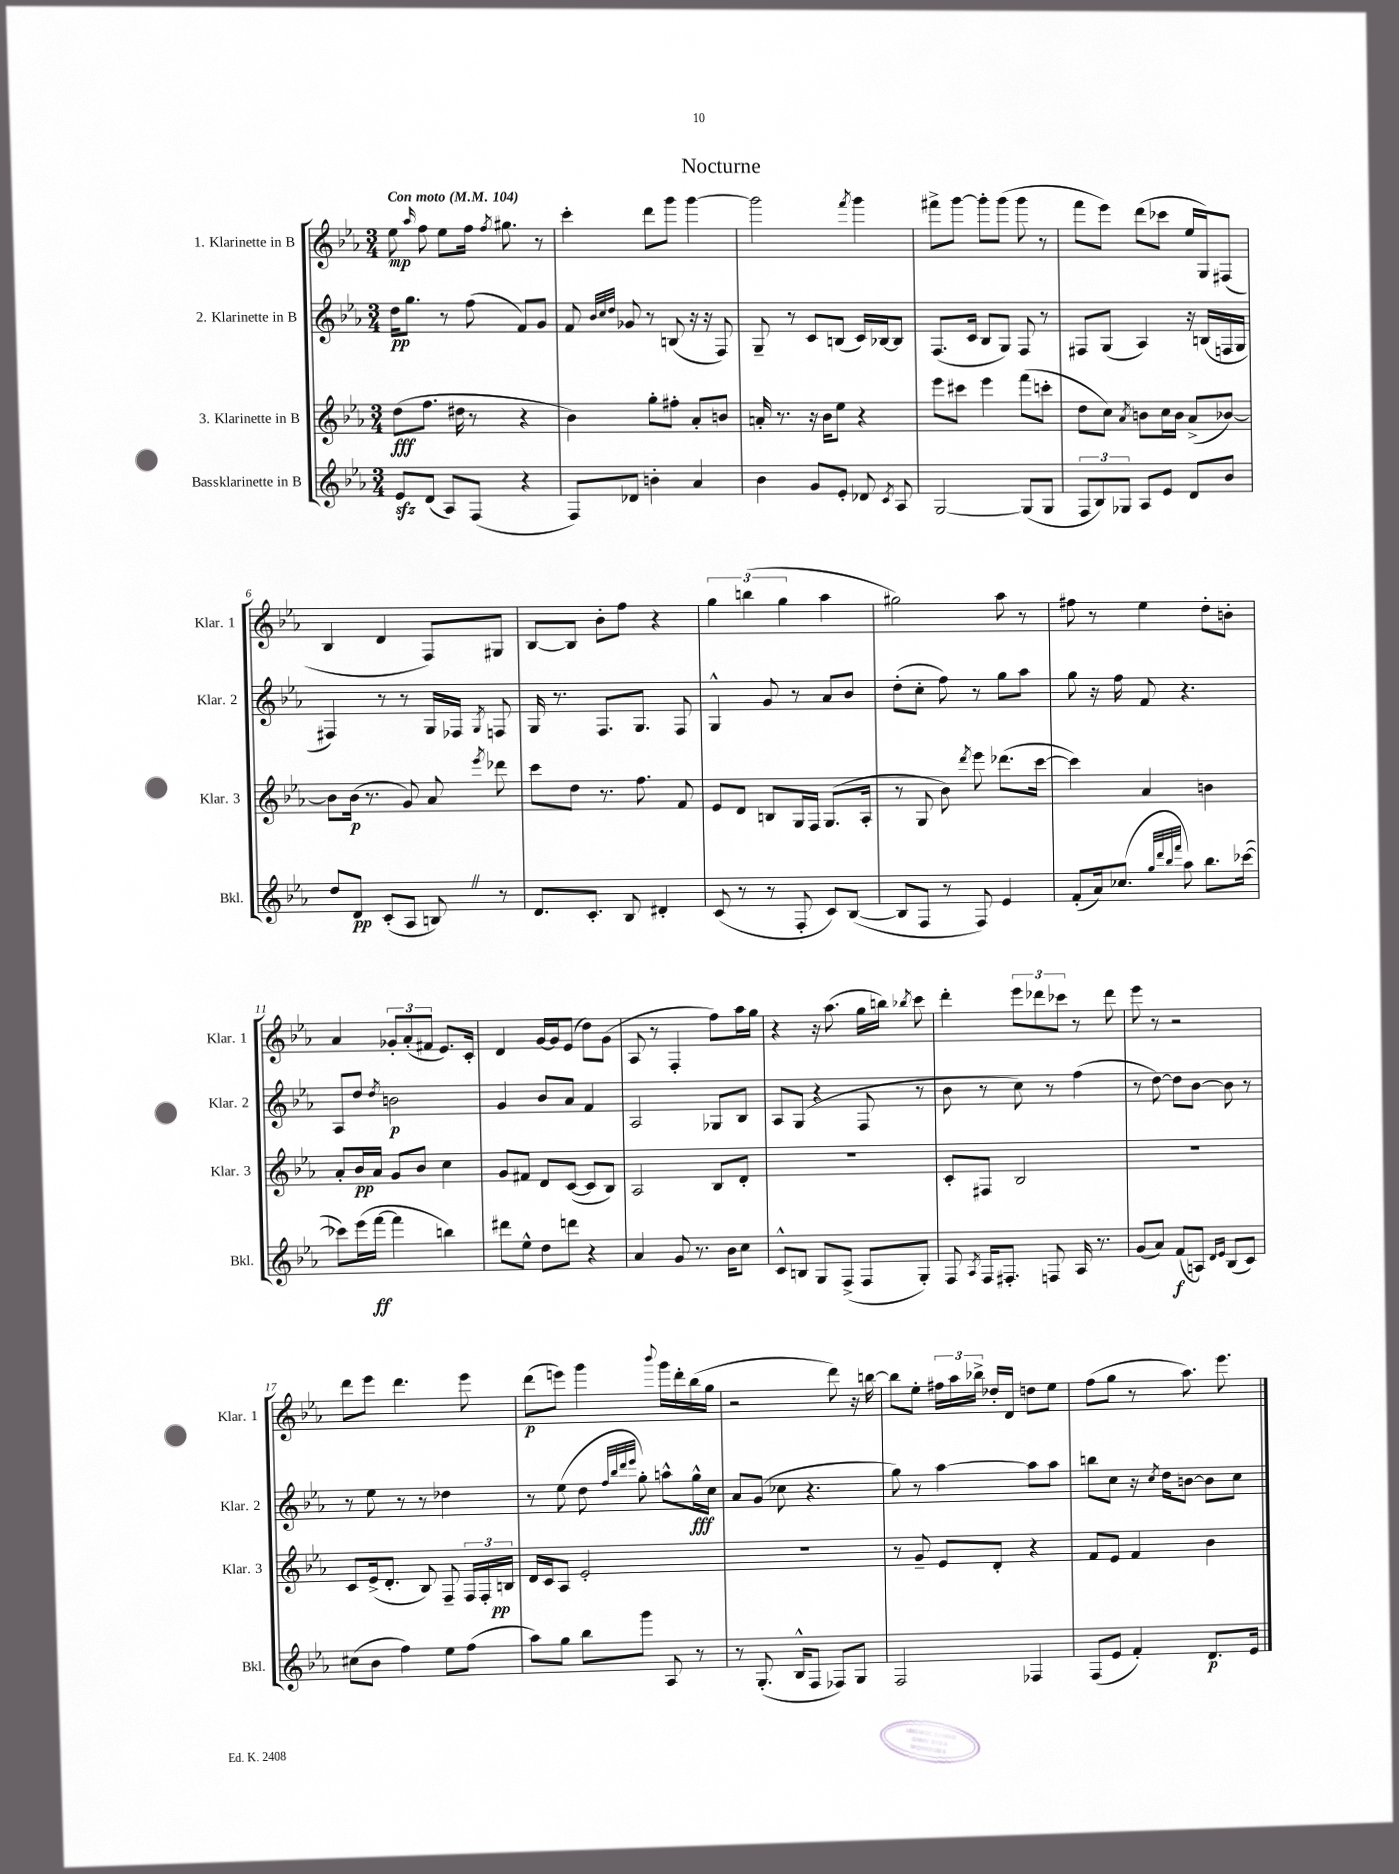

**kern	**dynam	**kern	**dynam	**kern	**dynam	**kern	**dynam
*part4	*part4	*part3	*part3	*part2	*part2	*part1	*part1
*staff4	*staff4	*staff3	*staff3	*staff2	*staff2	*staff1	*staff1
*I"Bassklarinette in B	*	*I"3. Klarinette in B	*	*I"2. Klarinette in B	*	*I"1. Klarinette in B	*
*I'Bkl.	*	*I'Klar. 3	*	*I'Klar. 2	*	*I'Klar. 1	*
*clefG2	*	*clefG2	*	*clefG2	*	*clefG2	*
*k[b-e-a-]	*	*k[b-e-a-]	*	*k[b-e-a-]	*	*k[b-e-a-]	*
*M3/4	*	*M3/4	*	*M3/4	*	*M3/4	*
*MM104	*	*MM104	*	*MM104	*	*MM104	*
=1	=1	=1	=1	=1	=1	=1	=1
!	!	!	!	!	!	!LO:TX:a:B:t=Con moto	!
8e-zz/L	.	(8dd\L	fff	16dd\KL	pp	8ee-\	mp
.	.	.	.	8.gg\J	.	.	.
.	.	.	.	.	.	16qqaa-/	.
(8d/J	.	8.ff\J	.	.	.	8ff\	.
8A-/L)	.	.	.	8r	.	8ee-\L	.
.	.	16dd#X\	.	.	.	.	.
(8F/J	.	8r	.	(8ff\	.	16ff\Jk	.
.	.	.	.	.	.	8qff/	.
.	.	.	.	.	.	8.gg#X\	.
4r	.	4r	.	8f/L)	.	.	.
.	.	.	.	8g/J	.	8r	.
=2	=2	=2	=2	=2	=2	=2	=2
8F/L)	.	4b-\)	.	8f/	.	4ccc'\	.
.	.	.	.	32qqb-/LLL	.	.	.
.	.	.	.	32qqcc/	.	.	.
.	.	.	.	32qqdd/JJJ	.	.	.
8d-X/J	.	.	.	8g-X/	.	.	.
4bn'\	.	8gg'\L	.	8r	.	8ddd\L	.
.	.	8ff#X'\J	.	(8Bn/	.	8ggg\J	.
4a-/	.	8a-'/L	.	16r	.	[4ggg\	.
.	.	.	.	16r	.	.	.
.	.	8bn/J	.	8F/)	.	.	.
=3	=3	=3	=3	=3	=3	=3	=3
4b-\	.	16an'/	.	8G~/	.	2ggg\]	.
.	.	8.r	.	.	.	.	.
.	.	.	.	8r	.	.	.
8g/L	.	16r	.	8c/L	.	.	.
.	.	16b-\KL	.	.	.	.	.
8e-'/J	.	8ee-\J	.	(8Bn/J	.	.	.
.	.	.	.	.	.	8qfff/	.
8d-X/	.	4r	.	16c/LL)	.	4ggg\	.
.	.	.	.	[16B-X/J	.	.	.
8qc/	.	.	.	.	.	.	.
8A-/	.	.	.	8B-/J]	.	.	.
=4	=4	=4	=4	=4	=4	=4	=4
[2G/	.	8eee-\L	.	(8.F/L	.	8fff#X^\L	.
.	.	8ccc#X\J	.	.	.	[8ggg\J	.
.	.	.	.	16c/Jk	.	.	.
.	.	4eee-\	.	8B-/L	.	8ggg'\L]	.
.	.	.	.	8G/J)	.	(8ggg\J	.
(8G/L]	.	(8fff\L	.	8F/	.	8ggg\	.
8G/J	.	8cccn'\J	.	8r	.	8r	.
=5	=5	=5	=5	=5	=5	=5	=5
12F/L	.	8dd\L	.	8F#X/L	.	8fff\L	.
12B-/)	.	.	.	.	.	.	.
.	.	8cc\J)	.	(8G/J	.	8eee-\J)	.
12G-X/J	.	.	.	.	.	.	.
.	.	8qa-/	.	.	.	.	.
8A-/L	.	8bn\L	.	4A-/)	.	(8ddd\L	.
8e-/J	.	16cc\L	.	.	.	8ccc-X\J	.
.	.	16b\JJ	.	.	.	.	.
8d/L	.	(8a-^/L	.	16r	.	16ee-/LL	.
.	.	.	.	(16Bn/LL	.	16G/J)	.
8b-/J	.	[8b-X/J)	.	16Fn/	.	(8F#X/J	.
.	.	.	.	16G/JJ	.	.	.
!!LO:LB:g=z
=6	=6	=6	=6	=6	=6	=6	=6
8dd/L	.	8b-\L]	.	4F#X/)	.	4B-/	.
8d/J	pp	(16b-\Jk	p	.	.	.	.
.	.	8.r	.	.	.	.	.
(8c'/L	.	.	.	8r	.	4d/	.
8A-/J	.	8g/)	.	8r	.	.	.
8BnZ/)	.	8a-/	.	16G/LL	.	8F/L)	.
.	.	.	.	16F-X/JJ	.	.	.
.	.	8qeee-/	.	8qG/	.	.	.
8r	.	8ddd-X\	.	8Fn/	.	8G#X/J	.
=7	=7	=7	=7	=7	=7	=7	=7
8.d/L	.	8ccc\L	.	16G/	.	[8B-/L	.
.	.	.	.	8.r	.	.	.
.	.	8dd\J	.	.	.	8B-/J]	.
8.c'/J	.	.	.	.	.	.	.
.	.	8.r	.	8.F/L	.	8b-'\L	.
8B-/	.	.	.	.	.	8ff\J	.
.	.	8.ff\	.	8.G/J	.	.	.
4d#X'/	.	.	.	.	.	4r	.
.	.	8f/	.	8F/	.	.	.
=8	=8	=8	=8	=8	=8	=8	=8
(8c/	.	8e-/L	.	4G^^/	.	6gg\	.
8r	.	8d/J	.	.	.	.	.
.	.	.	.	.	.	(6bbn\	.
8r	.	8Bn/L	.	8g/	.	.	.
.	.	.	.	.	.	6gg\	.
8F'/	.	16G/L	.	8r	.	.	.
.	.	16F/JJ	.	.	.	.	.
8c/L)	.	(8.G/L	.	8a-/L	.	4aa-\	.
([8B-/J	.	.	.	8b-/J	.	.	.
.	.	16A-'/Jk	.	.	.	.	.
=9	=9	=9	=9	=9	=9	=9	=9
8B-/L]	.	8r	.	(8dd'\L	.	2gg#X\)	.
8F/J	.	8G/	.	8cc'\J	.	.	.
8r	.	8b-\)	.	8ff\)	.	.	.
.	.	8qddd/	.	.	.	.	.
8F/)	.	8eee-\	.	8r	.	.	.
4e-/	.	(8.ddd-X\L	.	8gg\L	.	8aa-\	.
.	.	.	.	8aa-\J	.	8r	.
.	.	[16ccc\Jk	.	.	.	.	.
=10	=10	=10	=10	=10	=10	=10	=10
(8f'/L	.	4ccc\])	.	8gg\	.	8ff#X\	.
16a-/k)	.	.	.	16r	.	8r	.
(8.cc-X/J	.	.	.	16ff\	.	.	.
.	.	4a-/	.	8f/	.	4ee-\	.
32qqgg/LLL	.	.	.	.	.	.	.
32qqddd/	.	.	.	.	.	.	.
32qqbb-/	.	.	.	.	.	.	.
32qqfff/JJJ	.	.	.	.	.	.	.
8aa-\)	.	.	.	4.r	.	.	.
8.bb-\L	.	4bn\	.	.	.	8dd'\L	.
.	.	.	.	.	.	8bn'\J	.
([16ccc-X\Jk	.	.	.	.	.	.	.
!!LO:LB:g=z
=11	=11	=11	=11	=11	=11	=11	=11
8ccc-X\L])	.	8a-'/L	.	8A-/L	.	4a-/	.
(16eee-\L	.	16b-/L	pp	8dd/J	.	.	.
[16fff\JJ	ff	16a-/JJ	.	.	.	.	.
.	.	.	.	8qdd/	.	.	.
4fff\]	.	8g/L	.	2bn\	p	12g-X'/L	.
.	.	.	.	.	.	(12a-'/	.
.	.	8b-/J	.	.	.	.	.
.	.	.	.	.	.	12f#X/J	.
4bbn\)	.	4cc\	.	.	.	8.e-/L)	.
.	.	.	.	.	.	16c'/Jk	.
=12	=12	=12	=12	=12	=12	=12	=12
8ddd#X\L	.	8g/L	.	4g/	.	4d/	.
8ee-^^\J	.	8f#X/J	.	.	.	.	.
8dd\L	.	8d/L	.	8b-/L	.	[16g/LL	.
.	.	.	.	.	.	16g/J]	.
8dddn\J	.	([8c/J	.	8a-/J	.	(8e-/J	.
4r	.	8c/L]	.	4f/	.	8dd\L)	.
.	.	8B-/J)	.	.	.	(8g\J	.
=13	=13	=13	=13	=13	=13	=13	=13
4a-/	.	2A-/	.	2A-/	.	8A-/	.
.	.	.	.	.	.	8r	.
8g/	.	.	.	.	.	4F'/	.
8.r	.	.	.	.	.	.	.
.	.	8B-/L	.	8G-X/L	.	8ff\L)	.
16b-\KL	.	.	.	.	.	.	.
8cc\J	.	8d'/J	.	8B-/J	.	16aa-\L	.
.	.	.	.	.	.	16gg\JJ	.
=14	=14	=14	=14	=14	=14	=14	=14
8c^^/L	.	2.r	.	8A-/L	.	4r	.
8Bn/J	.	.	.	(8G/J	.	.	.
8G/L	.	.	.	4r	.	16r	.
.	.	.	.	.	.	(8.aa-\	.
(8F^/J	.	.	.	.	.	.	.
8F/L	.	.	.	8F/	.	16gg\LL	.
.	.	.	.	.	.	16bbn\JJ)	.
.	.	.	.	.	.	8qbb-X/	.
8G'/J)	.	.	.	8r	.	8ccc\	.
=15	=15	=15	=15	=15	=15	=15	=15
8F/	.	8c'/L	.	8b-\	.	4ddd'\	.
8qA-/	.	.	.	.	.	.	.
16F/KL	.	8F#X/J	.	8r	.	.	.
8.F#X'/J	.	.	.	.	.	.	.
.	.	2B-/	.	8cc\)	.	12eee-\L	.
.	.	.	.	.	.	12ddd-X\	.
8Fn/	.	.	.	8r	.	.	.
.	.	.	.	.	.	12ccc-X\J	.
16A-/	.	.	.	(4ff\	.	8r	.
8.r	.	.	.	.	.	.	.
.	.	.	.	.	.	8ddd-\	.
=16	=16	=16	=16	=16	=16	=16	=16
(8g/L	.	2.r	.	8r	.	8eee-\	.
8a-/J)	.	.	.	[8dd\)	.	8r	.
(8f/L	f	.	.	8dd\L]	.	2r	.
8An/J)	.	.	.	[8b-\J	.	.	.
16qqd/LL	.	.	.	.	.	.	.
16qqe-/JJ	.	.	.	.	.	.	.
(8B-/L	.	.	.	8b-\]	.	.	.
8c/J)	.	.	.	8r	.	.	.
!!LO:LB:g=z
=17	=17	=17	=17	=17	=17	=17	=17
(8cc#X\L	.	8c/L	.	8r	.	8ddd\L	.
8b-\J	.	(16e-^/k	.	8ee-\	.	8eee-\J	.
.	.	8.d'/J	.	.	.	.	.
4ff\)	.	.	.	8r	.	4.ddd\	.
.	.	8B-/)	.	8r	.	.	.
8ee-\L	.	8F~/	.	4dd-X\	.	.	.
(8ff\J	.	24F/LL	.	.	.	8eee-\	.
.	.	24F'/	.	.	.	.	.
.	.	24Bn/JJ	pp	.	.	.	.
=18	=18	=18	=18	=18	=18	=18	=18
8aa-\L)	.	16d/LL	.	8r	.	(8ddd\L	p
.	.	16c/J	.	.	.	.	.
8gg\J	.	8A-/J	.	(8ee-\	.	8eeen\J)	.
8bb-\L	.	2e-'/	.	8dd\	.	4ggg\	.
.	.	.	.	32qqff/LLL	.	.	.
.	.	.	.	32qqbb-/	.	.	.
.	.	.	.	32qqddd/	.	.	.
.	.	.	.	32qqeee-/JJJ	.	.	.
8ggg\J	.	.	.	8gg'\)	.	.	.
.	.	.	.	.	.	8qqbbb-/	.
8A-/	.	.	.	8aan^^\L	.	16ggg\LL	.
.	.	.	.	.	.	16ddd'\	.
8r	.	.	.	16gg^^\L	fff	(16bb-\	.
.	.	.	.	16cc\JJ	.	16gg\JJ	.
=19	=19	=19	=19	=19	=19	=19	=19
8r	.	2.r	.	8a-/L	.	2r	.
(8.G'/	.	.	.	(8g/J	.	.	.
.	.	.	.	8cc-X\	.	.	.
16B-^^/KL	.	.	.	.	.	.	.
8F/J	.	.	.	4.r	.	.	.
8F-X/L)	.	.	.	.	.	8ddd\)	.
8G/J	.	.	.	.	.	16r	.
.	.	.	.	.	.	[16bbn\	.
=20	=20	=20	=20	=20	=20	=20	=20
2F/	.	8r	.	8gg\)	.	8bb\L]	.
.	.	8g~/	.	8r	.	8ee-'\J	.
.	.	8e-/L	.	[4aa-\	.	24ff#X\LL	.
.	.	.	.	.	.	24aa-\	.
.	.	.	.	.	.	24bb-X^\JJ	.
.	.	8d'/J	.	.	.	16dd-X'/LL	.
.	.	.	.	.	.	16d/JJ	.
4F-X/	.	4r	.	8aa-\L]	.	8ddn\L	.
.	.	.	.	8aa-\J	.	8ee-\J	.
=21	=21	=21	=21	=21	=21	=21	=21
(8F/L	.	8f/L	.	8bbn\L	.	(8ff\L	.
8e-/J	.	8e-/J	.	8cc\J	.	8gg\J	.
4f'/)	.	4f/	.	16r	.	8r	.
.	.	.	.	8qcc/	.	.	.
.	.	.	.	16dd\KL	.	.	.
.	.	.	.	[8bn\J	.	8.aa-\)	.
8.d/L	p	4b-\	.	8b\L]	.	.	.
.	.	.	.	.	.	8.eee-\	.
.	.	.	.	8cc\J	.	.	.
16e-/Jk	.	.	.	.	.	.	.
==	==	==	==	==	==	==	==
*-	*-	*-	*-	*-	*-	*-	*-
